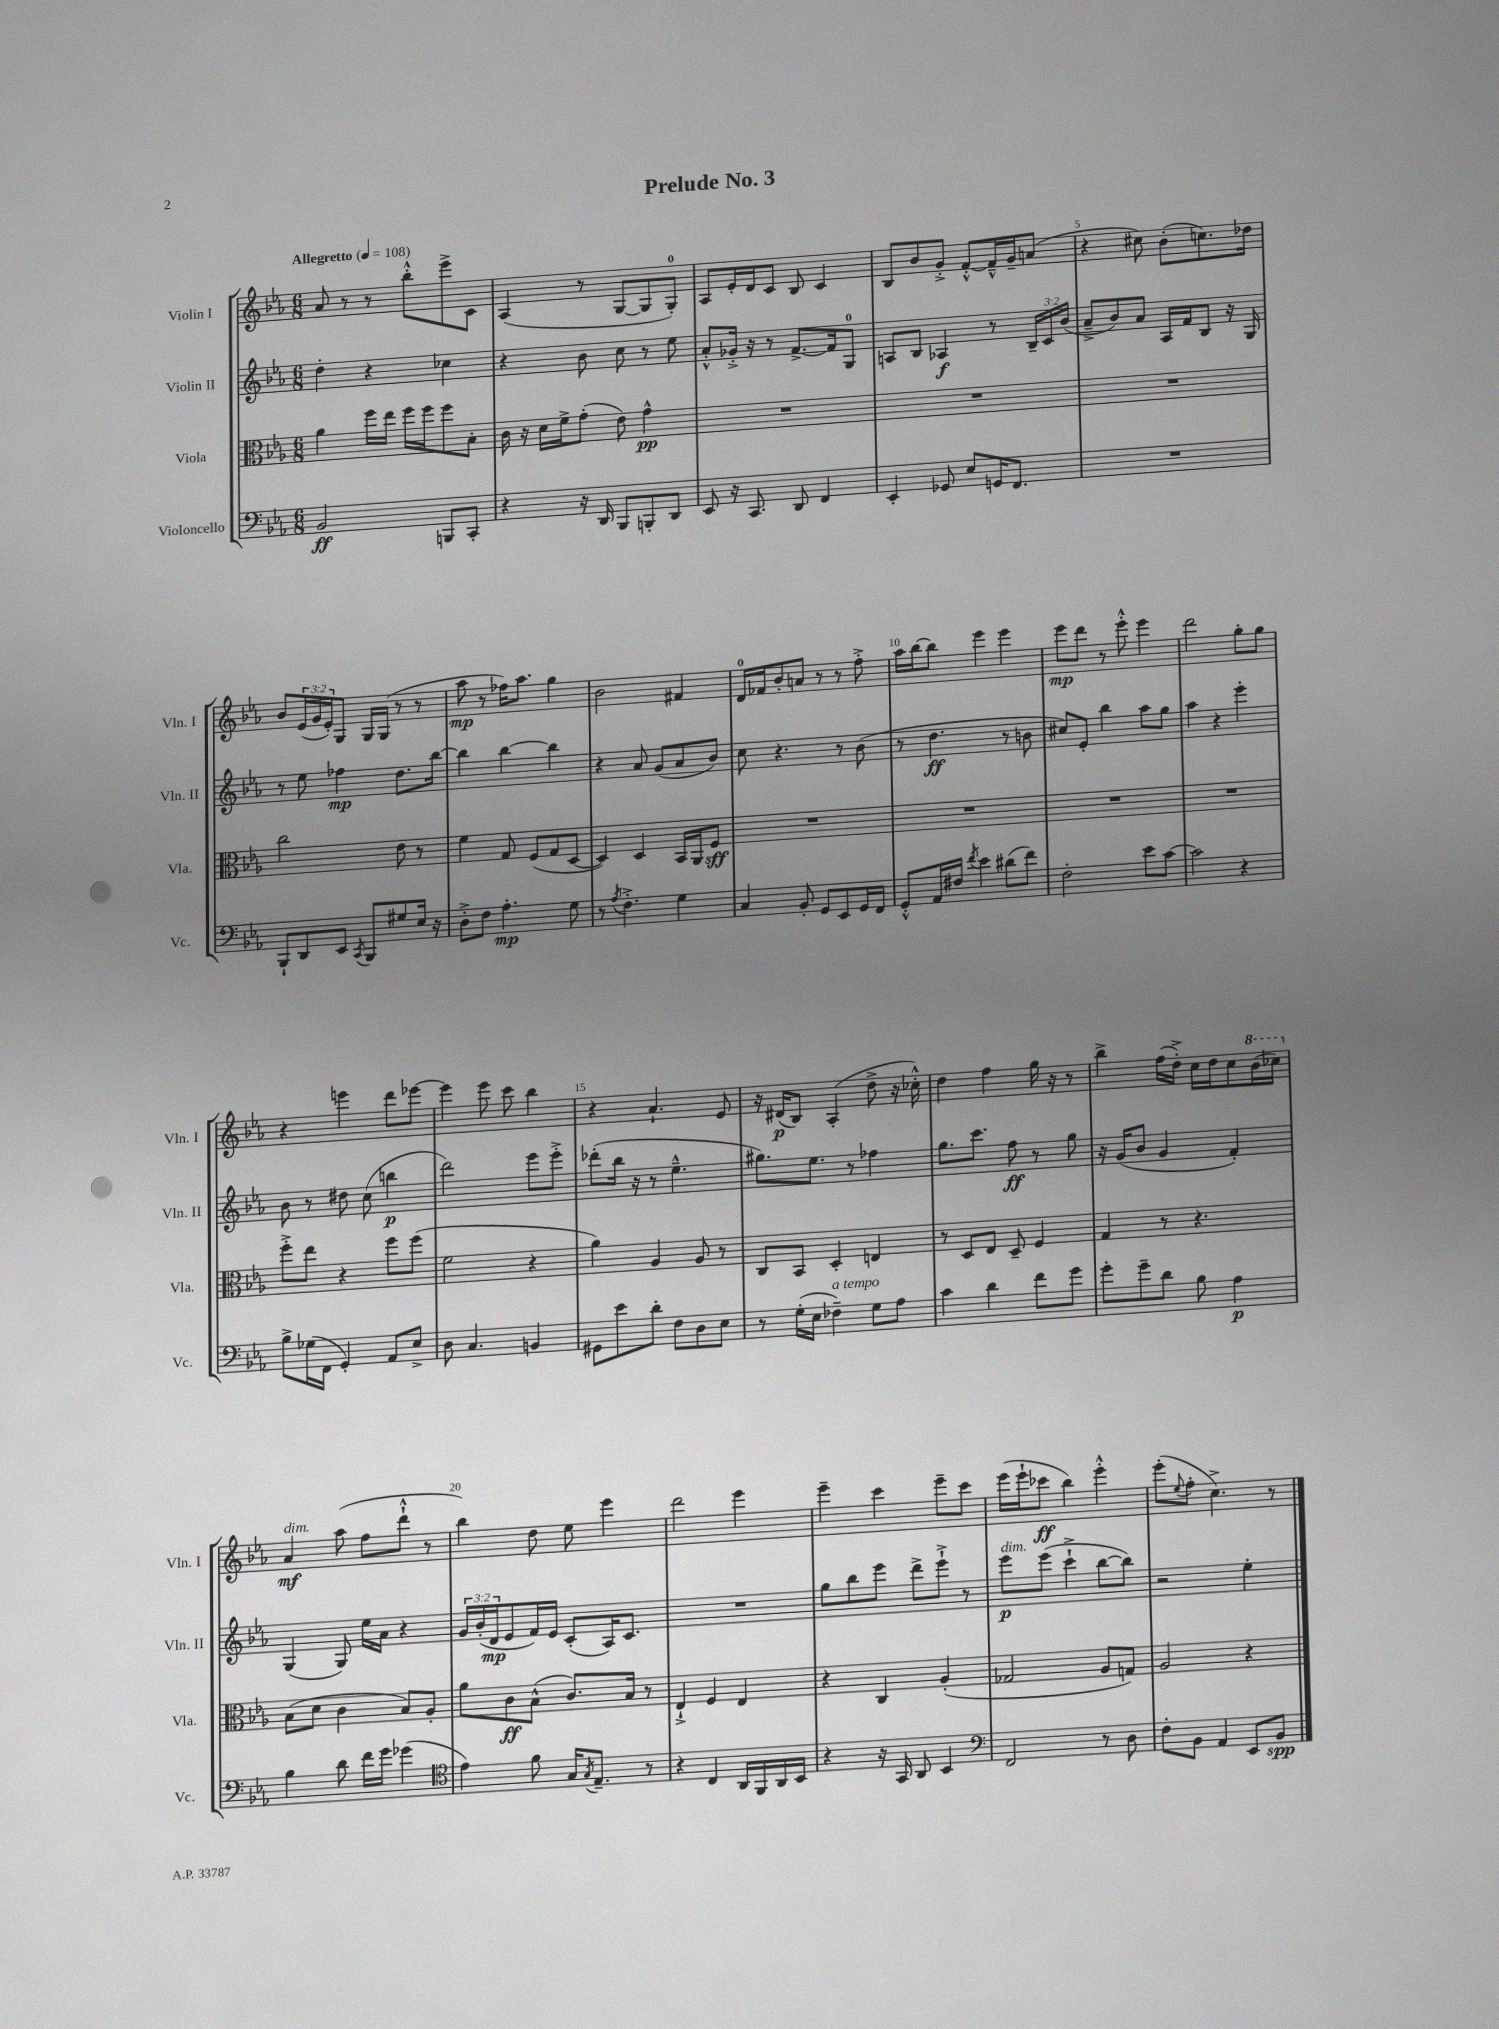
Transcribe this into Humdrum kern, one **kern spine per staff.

**kern	**kern	**kern	**kern
*staff4	*staff3	*staff2	*staff1
*clefF4	*clefC3	*clefG2	*clefG2
*k[b-e-a-]	*k[b-e-a-]	*k[b-e-a-]	*k[b-e-a-]
*M6/8	*M6/8	*M6/8	*M6/8
*MM108	*MM108	*MM108	*MM108
2BB-	4a-	4dd'	8a-
.	.	.	8r
.	16ff	4r	8r
.	16ee-	.	.
.	16ff	.	8bb-'^^
.	16ff	.	.
8BBB	8ff	4cc-	8eee-^
8CC'	8B-'	.	8c
=	=	=	=
4r	16c	4r	(4A-
.	16r	.	.
.	16d	.	.
.	16f^	.	.
16r	(8g'	8b-	8r
16DD	.	.	.
8BBB-	8e-)	8cc	[8G
8BBB'	4g^^	8r	8G]
8DD	.	8ee-	8G')
=	=	=	=
8EE-	2.r	8a-'^^	8A-
16r	.	16g-'^	16e-'
8.CC	.	16r	16d
.	.	8r	8c
8DD	.	[8.f^	8B-
4FF	.	.	4c
.	.	16f]	.
.	.	8G	.
=	=	=	=
4EE-'	2.r	8A	8B-
.	.	8B-	8b-
8GG-	.	4A-	8g'^
8E-	.	.	[8f'^^
16GG	.	8r	16f~^^]
8.FF	.	.	16g~
.	.	24B-~	(8a
.	.	24c	.
.	.	(24b-	.
=	=	=	=
2.r	2.r	8a-~^	4r
.	.	8b-)	.
.	.	8a-	8cc#)
.	.	16A-	(8b-'
.	.	16f	.
.	.	8B-	8.cc)
.	.	16r	.
.	.	16G	16dd-
=	=	=	=
8BBB-`	2cc	8r	8b-
8DD	.	8ee-	(24e-
.	.	.	24g
.	.	.	24e-')
8EE-	.	4ff-	8G
8qCC	.	.	.
8BBB-	.	.	16G
.	.	.	(16G
8G#	8e-	8.dd	8r
16E-	8r	.	8r
16r	.	[16bb-	.
=	=	=	=
8D'^	4f	4bb-]	8aa-
8F	.	.	8r
4.A-'	8G	[4bb-	16ff-)
.	.	.	8.aa-
.	(8F	.	.
.	8G	4bb-]	4gg
8G	[8D	.	.
=	=	=	=
8r	4D])	4r	2b-
8qA-	.	.	.
4.F'^	.	.	.
.	4D	8a-	.
.	.	(8g	.
4G	16BB-	8a-	4f#
.	16AA-	.	.
.	8F	8b-)	.
=	=	=	=
4C	2.r	8cc	16d
.	.	.	16f-
.	.	4.r	8b-'
8BB-'	.	.	8a
8GG	.	.	8r
8EE-	.	8r	8r
16GG	.	(8b-	8ff'^
16FF	.	.	.
=	=	=	=
8GG'^^	2.r	8r	16aa-
.	.	.	[16bb-
16AA-	.	4.dd	8bb-]
16F#	.	.	.
8qf	.	.	.
4e-	.	.	4eee-
(8d#	.	8r	4eee-
8f)	.	8b	.
=	=	=	=
2F'	2.r	8cc#)	8eee-
.	.	8e-'	8ddd
.	.	4bb-	8r
.	.	.	8eee-'^^
8e-	.	8aa-	4eee-
[8c	.	8gg	.
=	=	=	=
2c]	2.r	4aa-	2ddd
.	.	4r	.
4r	.	4eee-'	8gg'
.	.	.	8gg
=	=	=	=
8B-^	8ff'^	8b-	4r
(16G-	8ee-	8r	.
16FF	.	.	.
4GG')	4r	8dd#	4eee
.	.	(8cc	.
8AA-	8ff	4bb	8ddd
8E-^	(8ff	.	[8eee-
=	=	=	=
8D	2f	2ddd)	4eee-]
4.C	.	.	.
.	.	.	8eee-
.	.	.	8ccc
4BB	4r	8eee-	4bb-
.	.	8eee-'^	.
=	=	=	=
8GG#	4a-)	(8ddd-'	4r
8e-	.	16bb-	.
.	.	16r	.
8d'	4A-	8r	4.a-`
8F	.	4.ee-~^^	.
8D	8A-	.	.
8E-	8r	.	8e-
=	=	=	=
8r	8C	8.gg#)	16r
.	.	.	(16d#
(16G'	8BB-	.	8B-)
16E-	.	8.ee-	.
4F-~)	4D'	.	(4A-'
.	.	8r	.
8G	4E	4ff-	8dd^
8A-	.	.	16r
.	.	.	16cc-'^^)
=	=	=	=
4c	8r	8.gg	4dd
.	8D	.	.
.	.	8.ccc	.
4d	8E-	.	4ff
.	8D~	8ff	.
8f	4F	8r	16gg
.	.	.	16r
8g	.	8gg	8r
=	=	=	=
8g'	4G	16r	4bb-^
.	.	(16g	.
8g~	.	8b-	.
8d	8r	4g	(16ff
.	.	.	16dd'^)
8B-	4.r	.	16cc
.	.	.	16dd
4A-	.	4f')	8cc
.	.	.	(16bb-
.	.	.	16ccc-)
=	=	=	=
4B-	(8B-	(4G	4a-
.	8d	.	.
8d	4c	8G)	(8aa-
16f	.	16ee-	8ff
16g	.	16a-	.
(4g-	8B-)	4r	8ddd`^^
.	8A-'	.	8r
=	=	=	=
*clefC4	*	*	*
4e-)	8a-	24g	4bb-)
.	.	(24b-'	.
.	.	24d	.
.	8c	8e-	.
8f	(8B-^^	16f)	8dd
.	.	16e-	.
16G	8.c)	(8c'	8ee-
8qG	.	.	.
8.E-~	.	.	.
.	.	16A-)	4eee-
.	16B-	8.c	.
8r	8r	.	.
=	=	=	=
4r	4E-`^	2.r	2ddd
4C	4F	.	.
16AA-	4E-	.	4eee-
16FF	.	.	.
16AA-	.	.	.
16BB-	.	.	.
=	=	=	=
4r	4r	8gg	4eee-~
.	.	8bb-	.
16r	4C	8eee-	4ccc
16GG	.	.	.
8AA-	.	8ddd^	.
4BB-	(4A-'	8eee-`^	8eee-~
.	.	8r	8ccc
=	=	=	=
*clefF4	*	*	*
2FF	2G-	8eee-	(16eee-
.	.	.	16eee-`
.	.	(8eee-	8ccc-
.	.	4ccc`^	4bb-)
8r	8A-	[8bb-	4eee-'^^
8D	8G)	8bb-])	.
=	=	=	=
8F'	2A-	2r	(8eee-'
.	.	.	8qqee-
8BB-	.	.	8ff'
4AA-	.	.	4.cc^)
8EE-	4r	4ee-'	.
8BB-	.	.	8r
==	==	==	==
*-	*-	*-	*-
